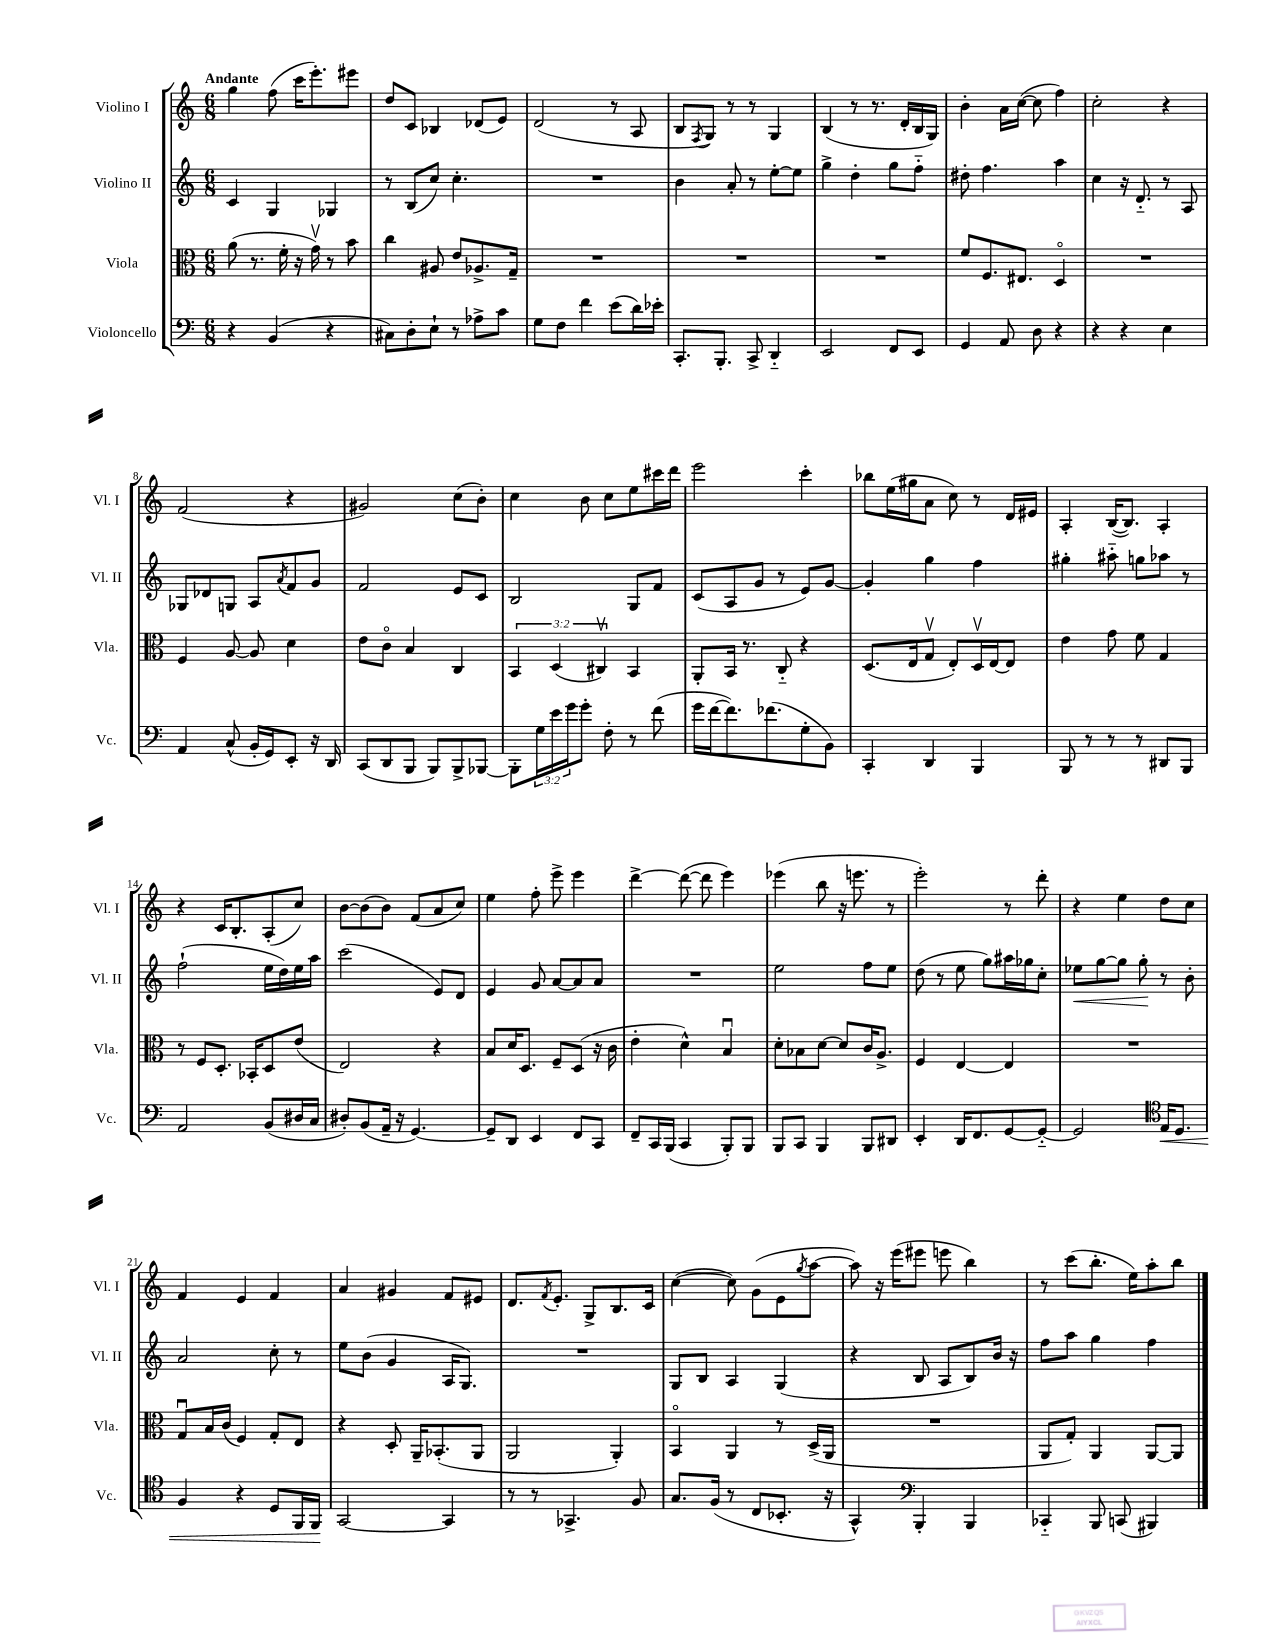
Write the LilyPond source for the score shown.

<<
\new StaffGroup <<
\new Staff = "s0" \with { instrumentName = "Violino I" shortInstrumentName = "Vl. I" } {
    \clef treble \key c \major \numericTimeSignature \time 6/8 \tempo "Andante"
    g''4 f''8( c'''16 e'''8.-.) eis'''8 |
    d''8 c'8 bes4 des'8( e'8) |
    d'2( r8 a8 |
    b8 \acciaccatura { f8 } g8) r8 r8 g4 |
    b4( r8 r8. d'16-. b16 g16) |
    b'4-. a'16 c''16~( c''8 f''4) |
    c''2-. r4 |
    f'2( r4 |
    gis'2) c''8( b'8-.) |
    c''4 b'8 c''8 e''8 cis'''16 d'''16 |
    e'''2 c'''4-. |
    bes''8 e''16( gis''16 a'8 c''8) r8 d'16 eis'16 |
    a4-. b16~( b8.) a4-. |
    r4 c'16 b8.-. a8-.( c''8) |
    b'8~ b'8( b'8) f'8( a'8 c''8) |
    e''4 f''8-. e'''8-> e'''4 |
    d'''4~-> d'''8~( d'''8 e'''4) |
    ees'''4( b''8 r16 e'''8. r8 |
    e'''2-.) r8 d'''8-. |
    r4 e''4 d''8 c''8 |
    f'4 e'4 f'4 |
    a'4 gis'4 f'8 eis'8 |
    d'8. \acciaccatura { f'8 } e'8.-. g8-> b8. c'16 |
    c''4~( c''8) g'8( e'8 \acciaccatura { g''8 } a''8~ |
    a''8) r16 e'''16( eis'''8 e'''8 b''4) |
    r8 c'''8( b''8.-. e''16) a''8-. b''8 \bar "|." |
}
\new Staff = "s1" \with { instrumentName = "Violino II" shortInstrumentName = "Vl. II" } {
    \clef treble \key c \major \numericTimeSignature \time 6/8
    c'4 g4 ges4 |
    r8 b8( c''8) c''4.-. |
    R2. |
    b'4 a'8-. r8 e''8~-. e''8 |
    g''4-> d''4-. g''8 f''8-_ |
    dis''8-. f''4. a''4 |
    c''4 r16 d'8.-_ r8 a8 |
    ges8 des'8 g8 a8 \acciaccatura { a'8 } f'8 g'8 |
    f'2 e'8 c'8 |
    b2 g8 f'8 |
    c'8( a8 g'8 r8 e'8) g'8~ |
    g'4-. g''4 f''4 |
    gis''4-. ais''8-_ g''8 aes''8 r8 |
    f''2-!( e''16 d''16) e''16 a''16 |
    c'''2( e'8) d'8 |
    e'4 g'8 a'8~ a'8 a'8 |
    R2. |
    e''2 f''8 e''8 |
    d''8( r8 e''8 g''8) ais''16 ges''16 c''8-. |
    ees''8\< g''8~ g''8 g''8-.\! r8 b'8-. |
    a'2 c''8-. r8 |
    e''8 b'8( g'4 a16 g8.) |
    R2. |
    g8 b8 a4 g4( |
    r4 b8 a8 b8) b'16 r16 |
    f''8 a''8 g''4 f''4 \bar "|." |
}
\new Staff = "s2" \with { instrumentName = "Viola" shortInstrumentName = "Vla." } {
    \clef alto \key c \major \numericTimeSignature \time 6/8 \override Staff.TupletNumber.text = #tuplet-number::calc-fraction-text
    a'8( r8. f'16-. r16 g'16\upbow) r8 b'8 |
    c''4 ais8 e'8 aes8.-> g16-- |
    R2. |
    R2. |
    R2. |
    f'8 f8. eis8. d4\flageolet |
    R2. |
    f4 a8~ a8 d'4 |
    e'8 c'8\flageolet b4 c4 |
    \tuplet 3/2 { b,4 d4( cis4\upbow) } b,4 |
    a,8-. b,16 r8. c8-_ r4 |
    d8.( e16 g8\upbow e8-.) d16\upbow e16~ e8 |
    e'4 g'8 f'8 g4 |
    r8 f8 d8.-. bes,16-. d8 e'8( |
    e2) r4 |
    b8 d'16 d8. f8-- d8( r16 c'16 |
    e'4-. d'4-^) b4\downbow |
    d'8-. bes8 d'8~ d'8 c'16 a8.-> |
    f4 e4~ e4 |
    R2. |
    g8\downbow b16 c'16( f4) g8-. e8 |
    r4 d8-. a,16-- bes,8.-.( a,8 |
    a,2 a,4-.) |
    b,4\flageolet a,4 r8 d16->( a,16 |
    R2. |
    a,8 g8-.) a,4 a,8~ a,8 \bar "|." |
}
\new Staff = "s3" \with { instrumentName = "Violoncello" shortInstrumentName = "Vc." } {
    \clef bass \key c \major \numericTimeSignature \time 6/8 \override Staff.TupletNumber.text = #tuplet-number::calc-fraction-text
    r4 b,4( r4 |
    cis8) d8-. e8-! r8 aes8-> c'8 |
    g8 f8 f'4 e'8( d'16) ees'16-. |
    c,8.-. b,,8.-. c,8-> d,4-_ |
    e,2 f,8 e,8 |
    g,4 a,8 d8 r4 |
    r4 r4 e4 |
    a,4 c8-^( b,16-. g,16) e,8-. r16 d,16 |
    c,8( d,8 b,,8 b,,8) b,,8-> bes,,8~ |
    bes,,8-. \tuplet 3/2 { g16 e'16 g'16 } g'8-. f8-. r8 f'8( |
    g'16 f'16~ f'8.) fes'8.( g8-. b,8) |
    c,4-. d,4 b,,4 |
    b,,8 r8 r8 r8 dis,8 b,,8 |
    a,2 b,8( dis16 c16 |
    dis8-.) b,8( a,16-- r16 g,4.~) |
    g,8-- d,8 e,4 f,8 c,8 |
    f,8-- c,16 b,,16( c,4 b,,8-.) b,,8 |
    b,,8 c,8 b,,4 b,,8 dis,8 |
    e,4-. d,16 f,8. g,8~ g,8~-_ |
    g,2 \clef tenor e16\< d8. |
    f4 r4 d8 f,16 f,16\! |
    g,2~ g,4 |
    r8 r8 ges,4.-> f8 |
    g8. f16( r8 c8 bes,8.-. r16 |
    g,4-^) \clef bass b,,4-. b,,4 |
    ces,4-_ b,,8 c,8( bis,,4) \bar "|." |
}
>>
>>
